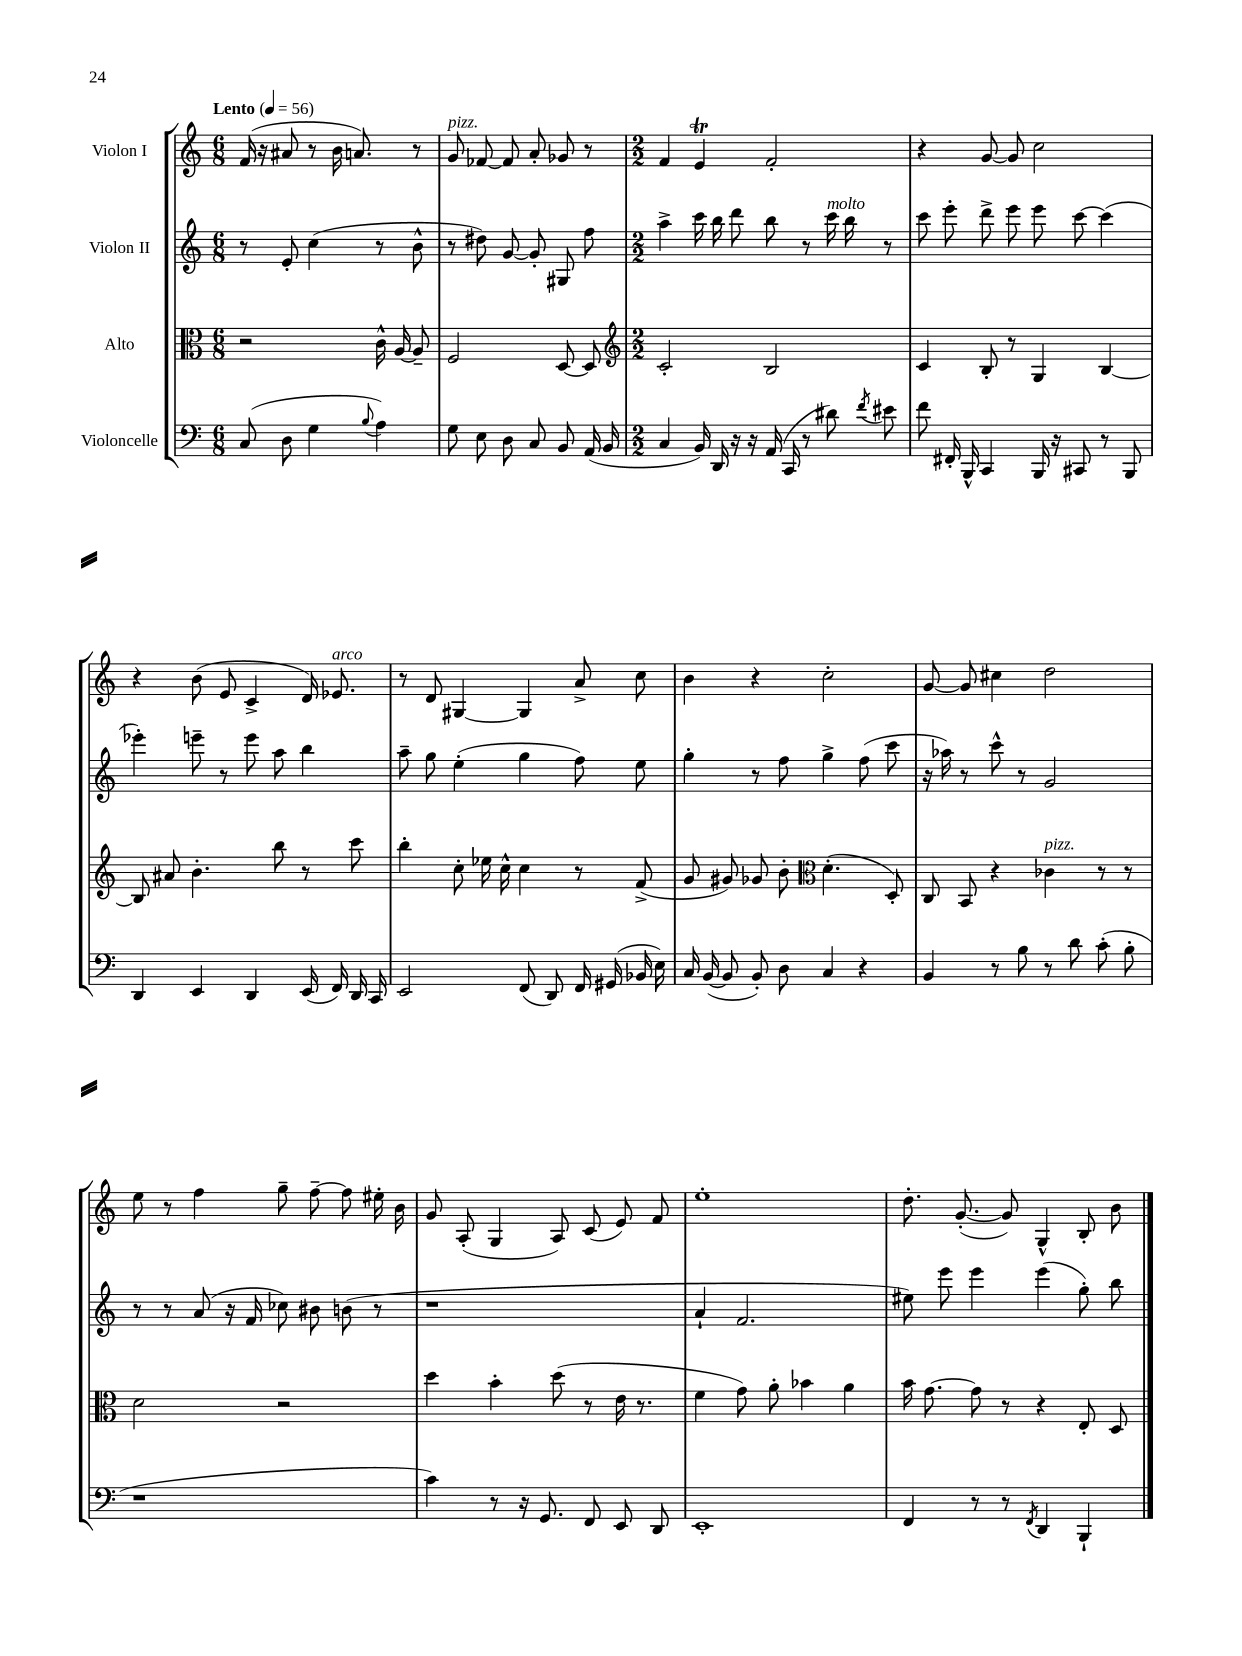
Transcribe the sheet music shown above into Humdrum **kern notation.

**kern	**kern	**kern	**kern
*part4	*part3	*part2	*part1
*staff4	*staff3	*staff2	*staff1
*I"Violoncelle	*I"Alto	*I"Violon II	*I"Violon I
*clefF4	*clefC3	*clefG2	*clefG2
*k[]	*k[]	*k[]	*k[]
*M6/8	*M6/8	*M6/8	*M6/8
*MM56	*MM56	*MM56	*MM56
=1	=1	=1	=1
!	!	!	!LO:TX:a:B:t=Lento
(8C/	2r	8r	(16f/
.	.	.	16r
8D\	.	8e'/	8a#X/
4G\	.	(4cc\	8r
.	.	.	16b\
.	.	.	8.an/)
8qqB/	.	.	.
4A\)	16c^^\	8r	.
.	[16A/	.	.
.	8A~/]	8b^^\	8r
=2	=2	=2	=2
!	!	!	!LO:TX:a:i:t=pizz.
8G\	2F/	8r	8g/
8E\	.	8dd#X\)	[8f-X/
8D\	.	[8g/	8f-/]
8C/	.	8g'/]	8a'/
8BB/	[8D/	8G#X/	8g-X/
(16AA/	8D/]	8ff\	8r
16BB/	.	.	.
=3	=3	=3	=3
*	*clefG2	*	*
*M2/2	*M2/2	*M2/2	*M2/2
4C/	2c'/	4aa^\	4f/
16BB/)	.	16ccc\	4et/
16DD/	.	16bb\	.
16r	.	8ddd\	.
16r	.	.	.
(16AA/	2B/	8bb\	2f'/
16CC/	.	.	.
8r	.	8r	.
!	!	!LO:TX:a:i:t=molto	!
8d#X\)	.	16ccc\	.
.	.	16bb\	.
8qf/	.	.	.
8e#X\	.	8r	.
=4	=4	=4	=4
8f\	4c/	8ccc\	4r
16FF#X'/	.	8eee'\	.
16BBB^^/	.	.	.
4CC/	8B'/	8ddd^\	[8g/
.	8r	8eee\	8g/]
16BBB/	4G/	8eee\	2cc\
16r	.	.	.
8CC#X/	.	[8ccc\	.
8r	[4B/	(4ccc\]	.
8BBB/	.	.	.
!!LO:LB:g=z
=5	=5	=5	=5
4DD/	8B/]	4eee-X'\)	4r
.	8a#X/	.	.
4EE/	4.b'\	8eeen~\	(8b\
.	.	8r	8e/
4DD/	.	8eee\	4c^/
.	8bb\	8aa\	.
(16EE/	8r	4bb\	16d/)
!	!	!	!LO:TX:a:i:t=arco
16FF/)	.	.	8.e-X/
16DD/	8ccc\	.	.
16CC/	.	.	.
=6	=6	=6	=6
2EE/	4bb'\	8aa~\	8r
.	.	8gg\	8d/
.	8cc'\	(4ee'\	[4G#X/
.	16ee-X\	.	.
.	16cc^^\	.	.
(8FF/	4cc\	4gg\	4G#/]
8DD/)	.	.	.
16FF/	8r	8ff\)	8a^/
(16GG#X/	.	.	.
16BB-X/	(8f^/	8ee\	8cc\
16E\)	.	.	.
=7	=7	=7	=7
16C/	8g/	4gg'\	4b\
([16BB/	.	.	.
8BB/]	8g#X/)	.	.
8BB'/)	8g-X/	8r	4r
8D\	8b'\	8ff\	.
*	*clefC3	*	*
4C/	(4.d'\	4gg^\	2cc'\
4r	.	(8ff\	.
.	8D'/)	8ccc\	.
=8	=8	=8	=8
4BB/	8C/	16r	[8g/
.	.	16aa-X\)	.
.	8BB/	8r	8g/]
8r	4r	8ccc^^\	4cc#X\
8B\	.	8r	.
!	!LO:TX:a:i:t=pizz.	!	!
8r	4c-X\	2g/	2dd\
8d\	.	.	.
(8c'\	8r	.	.
8B'\	8r	.	.
!!LO:LB:g=z
=9	=9	=9	=9
1r	2d\	8r	8ee\
.	.	8r	8r
.	.	(8a/	4ff\
.	.	16r	.
.	.	16f/	.
.	2r	8cc-X\)	8gg~\
.	.	8b#X\	[8ff~\
.	.	(8bn\	8ff\]
.	.	8r	16ee#X'\
.	.	.	16b\
=10	=10	=10	=10
4c\)	4dd\	1r	8g/
.	.	.	(8A'/
8r	4b'\	.	4G/
16r	.	.	.
8.GG/	.	.	.
.	(8dd\	.	8A/)
8FF/	8r	.	(8c/
8EE/	16e\	.	8e/)
.	8.r	.	.
8DD/	.	.	8f/
=11	=11	=11	=11
1EE'	4f\	4a`/	1ee'
.	8g\)	2.f/	.
.	8a'\	.	.
.	4b-X\	.	.
.	4a\	.	.
=12	=12	=12	=12
4FF/	16b\	8ee#X\)	8.dd'\
.	[8.g\	.	.
.	.	8eee\	.
.	.	.	([8.g'/
8r	8g\]	4eee\	.
8r	8r	.	8g/])
8qFF/	.	.	.
4DD/	4r	(4eee\	4G^^/
4BBB`/	8E'/	8gg'\)	8B'/
.	8D/	8bb\	8b\
==	==	==	==
*-	*-	*-	*-
